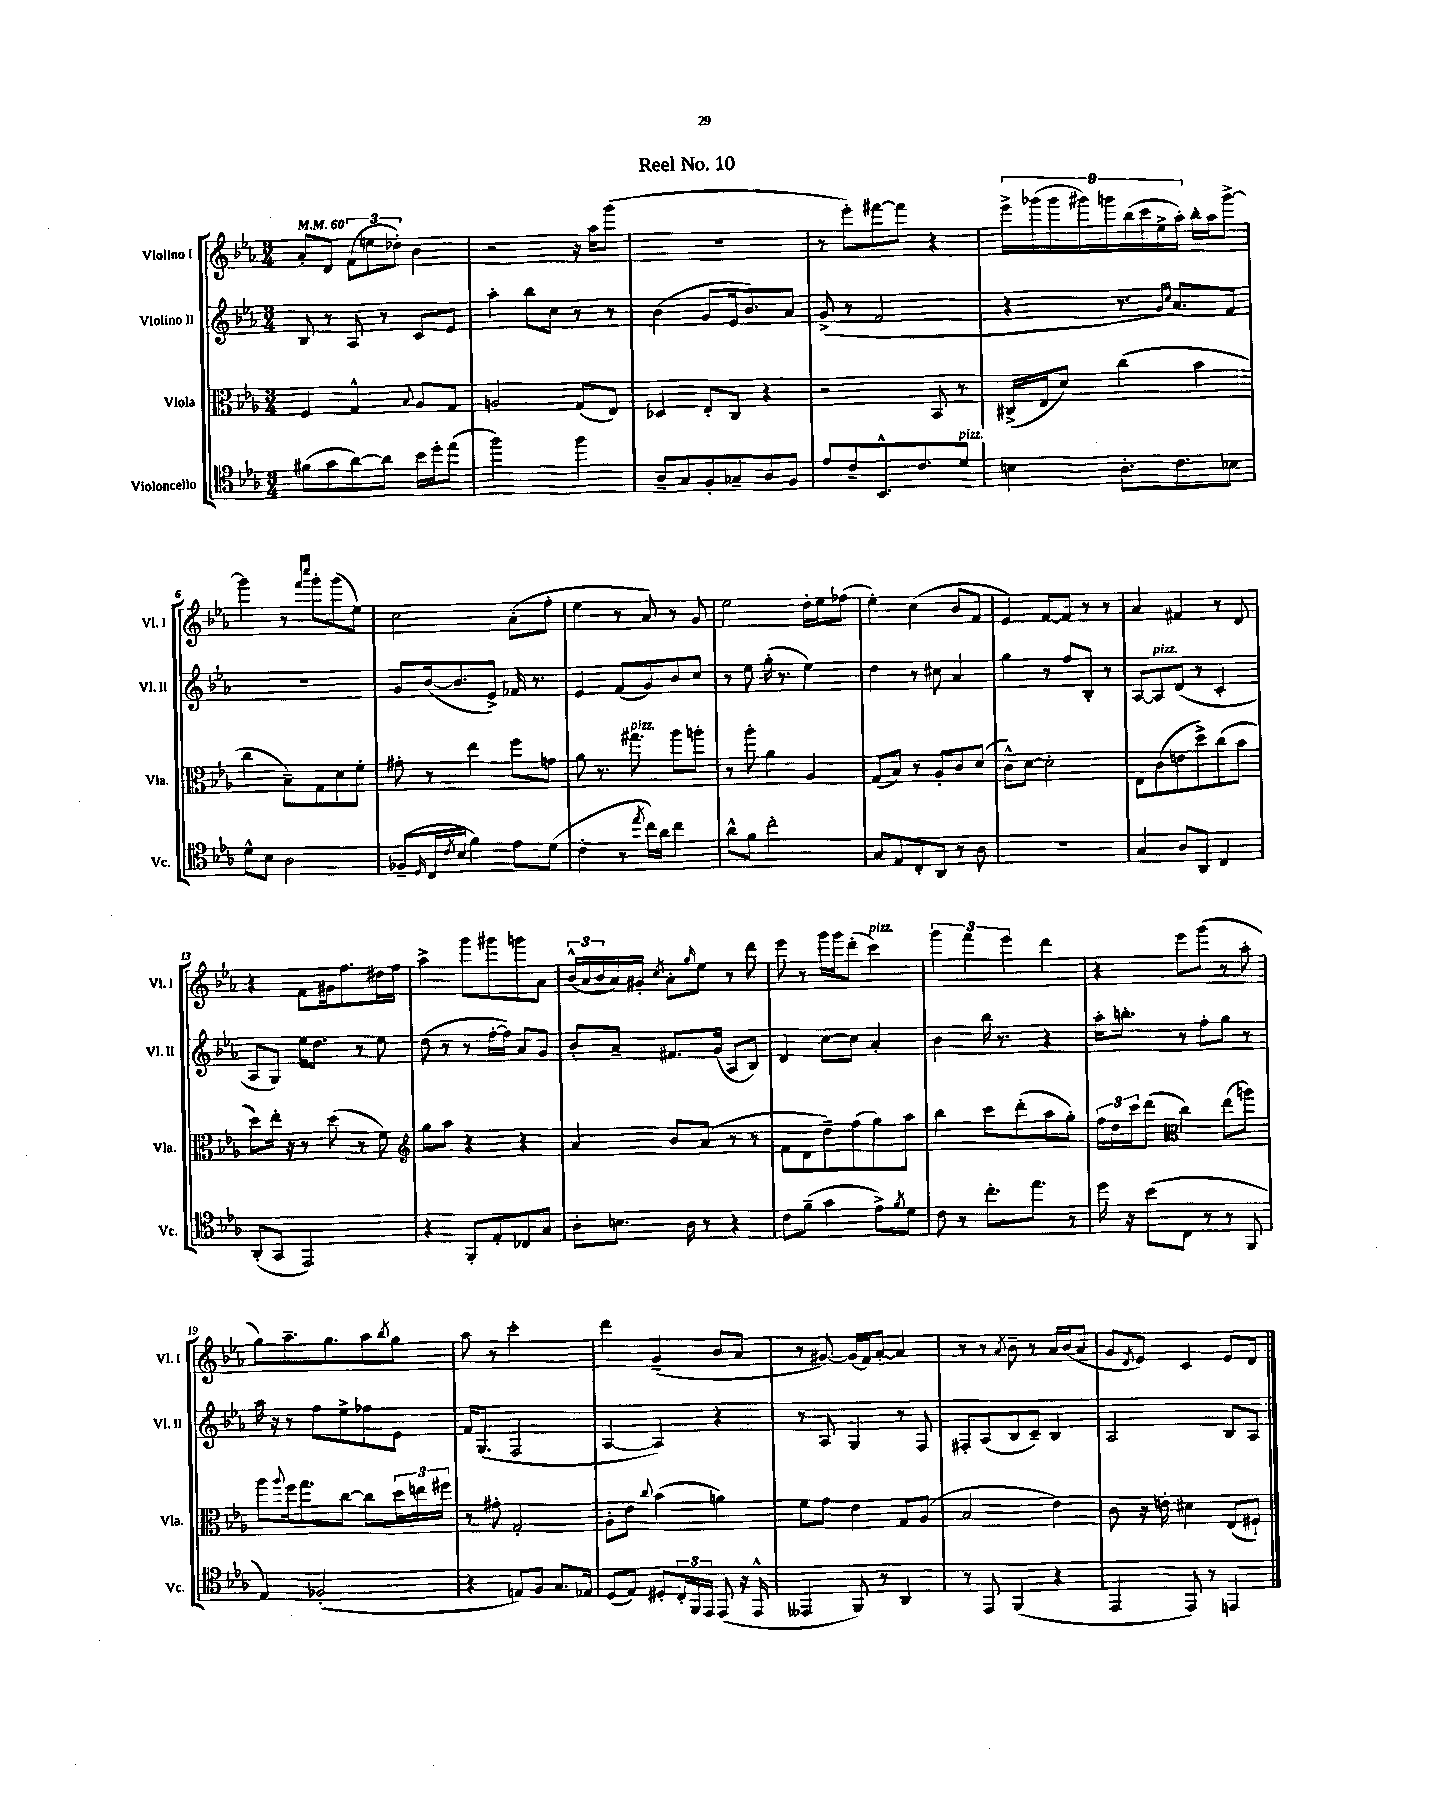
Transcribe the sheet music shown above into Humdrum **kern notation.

**kern	**kern	**kern	**kern
*staff4	*staff3	*staff2	*staff1
*clefC4	*clefC3	*clefG2	*clefG2
*k[b-e-a-]	*k[b-e-a-]	*k[b-e-a-]	*k[b-e-a-]
*M3/4	*M3/4	*M3/4	*M3/4
*MM60	*MM60	*MM60	*MM60
(8f#	4F	8B-	8a-'
8g	.	8r	8d
[8a-)	4G^^	8A-	(12f
.	.	.	12ee
8a-]	.	8r	.
.	.	.	12dd-')
.	8qqB-	.	.
16b-	8A-	8c	4b-
16dd'	.	.	.
(8ee-	8G	8e-	.
=	=	=	=
2ff)	2A	4aa-'	2r
.	.	8bb-	.
.	.	8cc	.
4ff	(8G	8r	16r
.	.	.	16aa-
.	8E-)	8r	(8ggg
=	=	=	=
8A-~	4D-	(4b-	2.r
8G	.	.	.
8F'	8E-'	8g	.
8G-~	8C	16e-	.
.	.	8.b-)	.
8A-	4r	.	.
8F	.	8a-	.
=	=	=	=
8e-	2r	(8g^	8r
8c~	.	8r	8eee-')
8.BB-^^	.	2f	[8fff#
.	.	.	8fff#]
8.c	.	.	.
.	8BB-	.	4r
8d	8r	.	.
=	=	=	=
4B	(16C#^	4r	18eee-^
.	.	.	(18ggg-
.	16E-	.	.
.	.	.	18ggg-
.	8d)	.	.
.	.	.	18ggg#)
.	.	.	18ggg
8.A-'	(4cc	8.r	.
.	.	.	(18bb-
.	.	.	18ccc
.	.	.	18ee-^
.	.	16qqg	.
.	.	16qqcc	.
8.c	.	8.a-)	.
.	.	.	18aa-')
.	4b-	.	16bb-'
.	.	.	16aa-
8B-	.	8f	[8ggg^
=	=	=	=
8d^^	4cc	2.r	4ggg]
8B-	.	.	.
2A-	8B-~)	.	8r
.	.	.	16qqfff
.	.	.	16qqcccc
.	8G	.	8ggg'
.	8d	.	(8ggg
.	8f'	.	8ee-)
=	=	=	=
(8F-~	8g#'	8g	2cc
16qqD	.	.	.
16C	8r	([16b-	.
8qc	.	.	.
16B-	.	8.b-]	.
4f)	4ee-	.	.
.	.	8e-^)	.
8e-	8ff	16f-	(8a-'
.	.	8.r	.
(8d	8g	.	8ff'
=	=	=	=
4c'	8a-	4e-	4ee-
.	8.r	.	.
8r	.	(8f	8r
.	8.gg#	.	.
8qee-	.	.	.
16cc)	.	8g)	8a-)
16a-	.	.	.
4cc	8aa-	8b-	8r
.	8aa'	8cc	8g
=	=	=	=
8a-^^	8r	8r	2ee-
8f	8aa-'	8ee-	.
2cc'	4a-	(16gg'	.
.	.	8.r	.
.	4A-	4ee-)	16dd'
.	.	.	16ee-
.	.	.	(8ff-
=	=	=	=
8G	(8G	4dd	4ee-')
8E-	8B-)	.	.
8C'	8r	8r	(4cc
8AA-	8A-'	8cc#	.
8r	8c	4a-	8b-
8A-	(8d	.	8f
=	=	=	=
2.r	8c^^)	4gg	4e-)
.	[8d	.	.
.	2d']	8r	[8f
.	.	8ff	8f]
.	.	8B-'	8r
.	.	8r	8r
=	=	=	=
4G	8E-	[8A-	4a-
.	(8c	8A-]	.
8A-	8e	(8d	4f#
8AA-	8dd^)	8r	.
4C	(8cc	4c'	8r
.	8b-	.	8d
=	=	=	=
(8AA-'	8dd)	8A-	4r
8GG	16ee-'	8G)	.
.	16r	.	.
2EE-)	8r	16ee-	8f
.	.	8.dd	.
.	(8dd	.	16g#
.	.	.	8.ff
.	8r	8r	.
.	8f)	8ee-	16dd#
.	.	.	16ff
=	=	=	=
*	*clefG2	*	*
4r	8gg	(8dd	4aa-^
.	8aa-	8r	.
8FF'	4r	8r	8ggg
8E-'	.	[16ff'	8ggg#
.	.	16ff])	.
8C-	4r	8a-	8ggg
8G	.	8g	8a-
=	=	=	=
8A-'	4a-	8b-'	(24b-^^
.	.	.	24a-
.	.	.	24b-
8.B	.	8a-~	16a-)
.	.	.	16g#'
.	.	.	8qcc
.	8b-	8.f#	8a-'
16A-	.	.	.
.	.	.	16qqgg
8r	(8a-	.	8ee-
.	.	(16g	.
4r	8r	8A-	8r
.	8r	8B-)	8ddd
=	=	=	=
8c	8f	4d	8eee-
(8f~	8d	.	8r
4g	8dd~)	[8cc	16ggg
.	.	.	16ggg
.	(8ff	8cc]	(8ddd'
8e-^)	8gg)	4a-'	4ccc)
8qf	.	.	.
8d	8aa-	.	.
=	=	=	=
8c	4bb-	4b-	6ggg
8r	.	.	.
.	.	.	6fff
8.cc'	8ccc	16bb-	.
.	.	8.r	.
.	.	.	6eee-
.	(8ddd'	.	.
8.ee-	.	.	.
.	8aa-	4r	4ddd
8r	8gg')	.	.
=	=	=	=
16dd	24ff	16aa-'	4r
.	24dd	.	.
16r	.	8.bb'	.
.	24ccc	.	.
(8b-	(8ddd	.	.
*	*clefC3	*	*
8C	4cc)	8r	8eee-
8r	.	8ff'	(8ggg
8r	(8ee-	8gg	8r
8FF	8aa)	8r	8aa-'
=	=	=	=
4E-)	8aa-	16aa-	8gg)
.	.	16r	.
.	8qqaa-	.	.
.	16ff	8r	8.aa-~
.	8.gg	.	.
(2F-'	.	8ff	.
.	.	.	8.gg
.	[8cc	8ee-^	.
.	8cc]	8ff-	8aa-
.	.	.	8qbb-
.	24dd	8e-	8gg
.	24ee	.	.
.	24ff#	.	.
=	=	=	=
4r	8r	16f	8aa-
.	.	(8.G	.
.	8g#'	.	8r
8E)	2G'	2F	2ccc'
8F	.	.	.
8.G	.	.	.
16E-	.	.	.
=	=	=	=
(8D	8A-'	[4A-	4ddd
8E-)	8e-	.	.
.	8qqcc	.	.
8D#'	(4b-	4A-])	(4g~
24C'	.	.	.
24FF	.	.	.
24EE-	.	.	.
(8EE-	4a)	4r	8b-
16r	.	.	8a-
16EE-^^	.	.	.
=	=	=	=
4EE--	8f	8r	8r
.	8g	8A-	[8g#)
8FF)	4e-	4G	(16g#]
.	.	.	16f)
8r	.	.	[8a-'
4AA-	8G	8r	4a-]
.	(8A-	8F	.
=	=	=	=
8r	2B-	8F#'	8r
8EE-	.	(8A-	8r
.	.	.	8qa-
(4FF	.	8B-	8b-~
.	.	8c~)	8r
4r	4e-)	4B-	16a-
.	.	.	(16b-
.	.	.	8a-
=	=	=	=
4EE-	8c	2A-	8g
.	.	.	8qd
.	16r	.	8e-)
.	16e'	.	.
8EE-)	4d#	.	4c
8r	.	.	.
4EE	(8E-	8B-	8e-
.	8F#`)	8A-	8d
==	==	==	==
*-	*-	*-	*-
